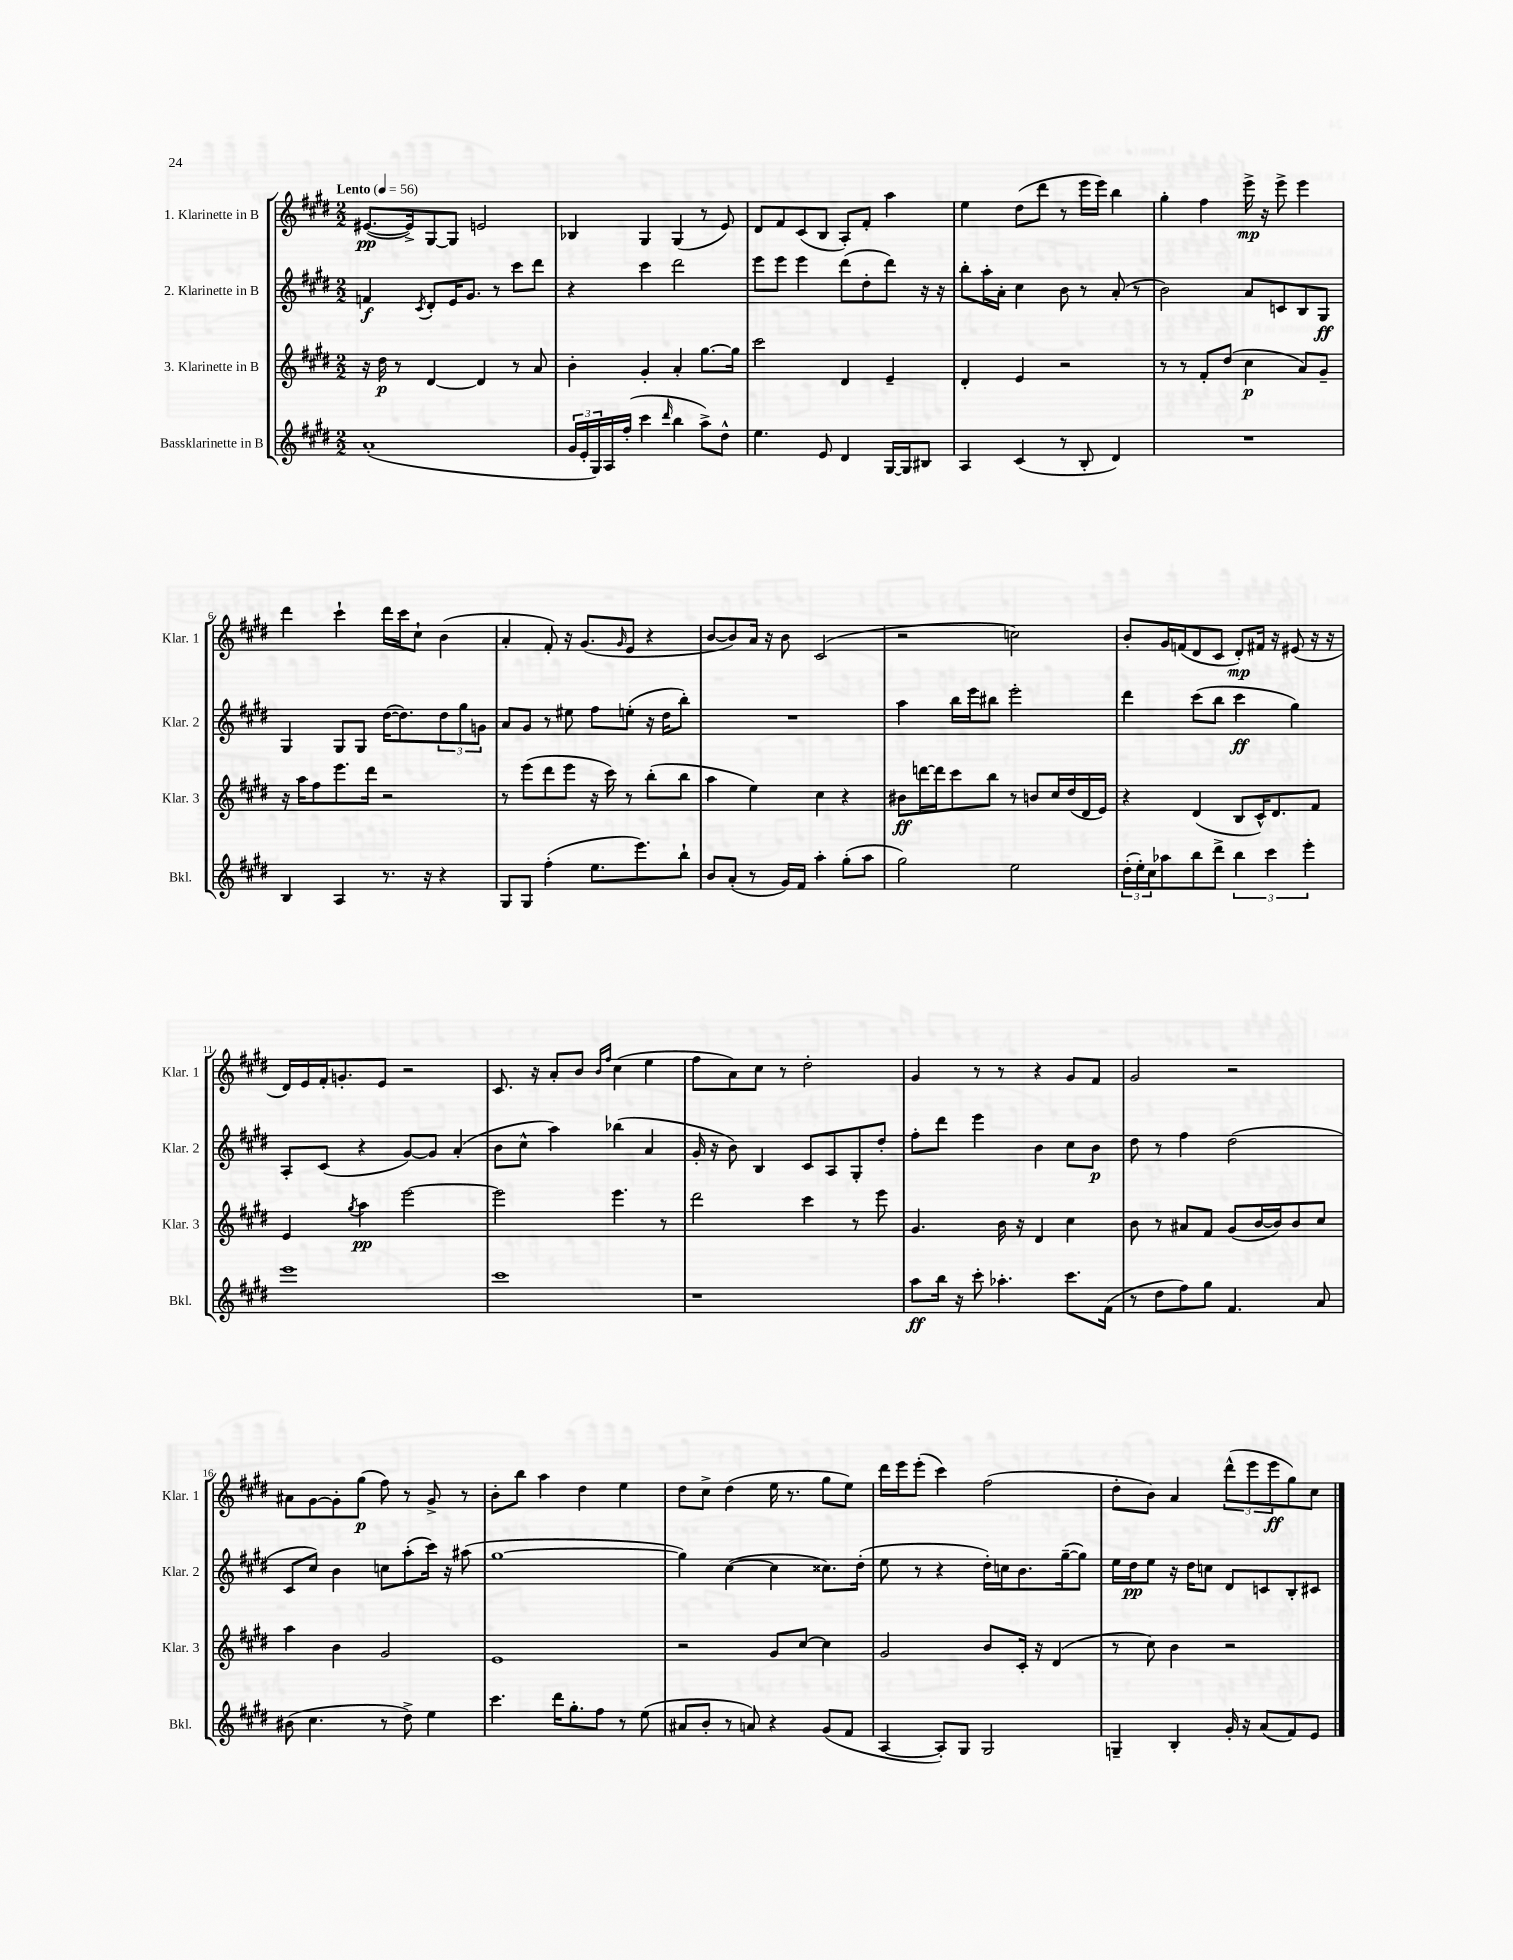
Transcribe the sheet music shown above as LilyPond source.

<<
\new StaffGroup <<
\new Staff = "s0" \with { instrumentName = "1. Klarinette in B" shortInstrumentName = "Klar. 1" } {
    \clef treble \key e \major \numericTimeSignature \time 2/2 \tempo "Lento" 4 = 56
    eis'8.~\pp( eis'16->) gis8~ gis8 e'2 |
    bes4 gis4 gis4( r8 e'8) |
    dis'8 fis'8 cis'8( b8 a8-.) fis'8-. a''4 |
    e''4 dis''8( dis'''8 r8 e'''16 e'''16) b''4 |
    gis''4-. fis''4 e'''16->\mp r16 e'''8-> e'''4 |
    dis'''4 cis'''4-! dis'''16 cis'''16 cis''8-! b'4( |
    a'4-. fis'8-.) r16 gis'8.( \grace { gis'16 } e'8 r4 |
    b'8~ b'8) a'16 r16 b'8 cis'2( |
    r2 c''2) |
    b'8-. gis'16 f'16( dis'8 cis'8 dis'8-.\mp) fis'16 r16 eis'8( r16 r16 |
    dis'16) e'16 fis'16-. g'8.-. e'8 r2 |
    cis'8. r16 a'8-. b'8 \grace { b'16 fis''16 } cis''4( e''4 |
    fis''8 a'8) cis''8 r8 dis''2-. |
    gis'4 r8 r8 r4 gis'8 fis'8 |
    gis'2 r2 |
    ais'8 gis'8~ gis'8-. gis''8\p( fis''8) r8 gis'8-> r8 |
    b'8-. b''8 a''4 dis''4 e''4 |
    dis''8 cis''8-> dis''4( e''16 r8. gis''8 e''8) |
    dis'''16 e'''16 e'''8-.( cis'''4) fis''2( |
    dis''8-. b'8) a'4 \tuplet 3/2 { dis'''8-^( e'''8 e'''8\ff } gis''8) cis''8 \bar "|." |
}
\new Staff = "s1" \with { instrumentName = "2. Klarinette in B" shortInstrumentName = "Klar. 2" } {
    \clef treble \key e \major \numericTimeSignature \time 2/2
    f'4\f \acciaccatura { cis'8 } dis'8-. e'16 gis'8. r8 cis'''8 dis'''8 |
    r4 cis'''4 dis'''2 |
    e'''8 e'''8 e'''4 dis'''8( dis''8-. dis'''8) r16 r16 |
    b''8-. a''16-. a'16-. cis''4 b'8 r8 a'8-.( r8 |
    b'2) a'8 c'8 b8 gis8\ff |
    gis4 gis8 gis8 dis''16~( dis''8.) \tuplet 3/2 { dis''8 gis''8 g'8 } |
    a'8 gis'8 r8 eis''8 fis''8 e''8-.( r16 dis''16 b''8-.) |
    R1 |
    a''4 b''16 e'''16 bis''8 e'''2-. |
    dis'''4 cis'''8( b''8 cis'''4\ff gis''4) |
    a8-. cis'8( r4 gis'8~) gis'8 a'4-.( |
    b'8 cis''8-^ a''4) bes''4( a'4 |
    gis'16-. r16 b'8) b4 cis'8 a8 gis8-. dis''8-. |
    fis''8-. dis'''8 e'''4 b'4 cis''8 b'8\p |
    dis''8 r8 fis''4 dis''2( |
    cis'8 cis''8) b'4 c''8 a''8-.( cis'''16) r16 ais''8( |
    gis''1~ |
    gis''4) cis''4~( cis''4 cisis''8.) dis''16-.( |
    e''8 r8 r4 dis''16-.) c''16 b'8. gis''16~--( gis''8) |
    e''16 dis''16\pp e''8 r16 dis''16 c''8 dis'8 c'8 b8-. cis'8 \bar "|." |
}
\new Staff = "s2" \with { instrumentName = "3. Klarinette in B" shortInstrumentName = "Klar. 3" } {
    \clef treble \key e \major \numericTimeSignature \time 2/2
    r16 dis''16\p r8 dis'4~ dis'4 r8 a'8 |
    b'4-. gis'4-. a'4-. gis''8.~ gis''16 |
    cis'''2 dis'4 e'4-- |
    dis'4-. e'4 r2 |
    r8 r8 fis'8-. dis''8( cis''4\p a'8) gis'8-- |
    r16 a''16 fis''8 e'''8. dis'''16 r2 |
    r8 e'''8( dis'''8 e'''8 r16 cis'''16) r8 b''8-.( b''8 |
    a''4 e''4) cis''4 r4 |
    bis'8\ff d'''16~ d'''16 cis'''8 b''8 r8 b'8 cis''16 dis''16( dis'16 e'16) |
    r4 dis'4( b8 cis'16-^) dis'8. fis'8 |
    e'4 \acciaccatura { gis''8 } a''4\pp e'''2~ |
    e'''2 e'''4. r8 |
    dis'''2 cis'''4 r8 e'''8 |
    gis'4. b'16 r16 dis'4 cis''4 |
    b'8 r8 ais'8 fis'8 gis'8( b'16~ b'16) b'8 cis''8 |
    a''4 b'4 gis'2 |
    e'1 |
    r2 gis'8 cis''8~ cis''4 |
    gis'2 b'8 cis'16-. r16 dis'4( |
    r8 cis''8) b'4 r2 \bar "|." |
}
\new Staff = "s3" \with { instrumentName = "Bassklarinette in B" shortInstrumentName = "Bkl." } {
    \clef treble \key e \major \numericTimeSignature \time 2/2
    a'1-.( |
    \tuplet 3/2 { gis'16 e'16-. gis16) } a16 fis''16-.( cis'''4 \grace { dis'''16 } b''4 a''8->) dis''8-^ |
    e''4. e'8 dis'4 gis16~ gis16 bis8 |
    a4 cis'4( r8 b8-. dis'4) |
    R1 |
    b4 a4 r8. r16 r4 |
    gis8 gis8 fis''4-.( e''8. e'''8.) b''8-! |
    b'8 a'8-.( r8 gis'16) fis'16 a''4-. gis''8-.( a''8 |
    gis''2) e''2 |
    \tuplet 3/2 { dis''16-.( e''16-.) cis''16 } aes''8 b''8 dis'''8-> \tuplet 3/2 { b''4 cis'''4 e'''4-. } |
    e'''1 |
    cis'''1 |
    r1 |
    a''8\ff b''16 r16 cis'''8-. aes''4.-. cis'''8. fis'16( |
    r8 dis''8 fis''8) gis''8 fis'4. a'8 |
    bis'8( cis''4. r8 dis''8->) e''4 |
    cis'''4. dis'''16 gis''8.-. fis''8 r8 e''8( |
    ais'8 b'8-. r8 a'8) r4 gis'8( fis'8 |
    a4~ a8-.) gis8 gis2 |
    g4-- b4-. gis'16-. r16 a'8( fis'8) e'8 \bar "|." |
}
>>
>>
